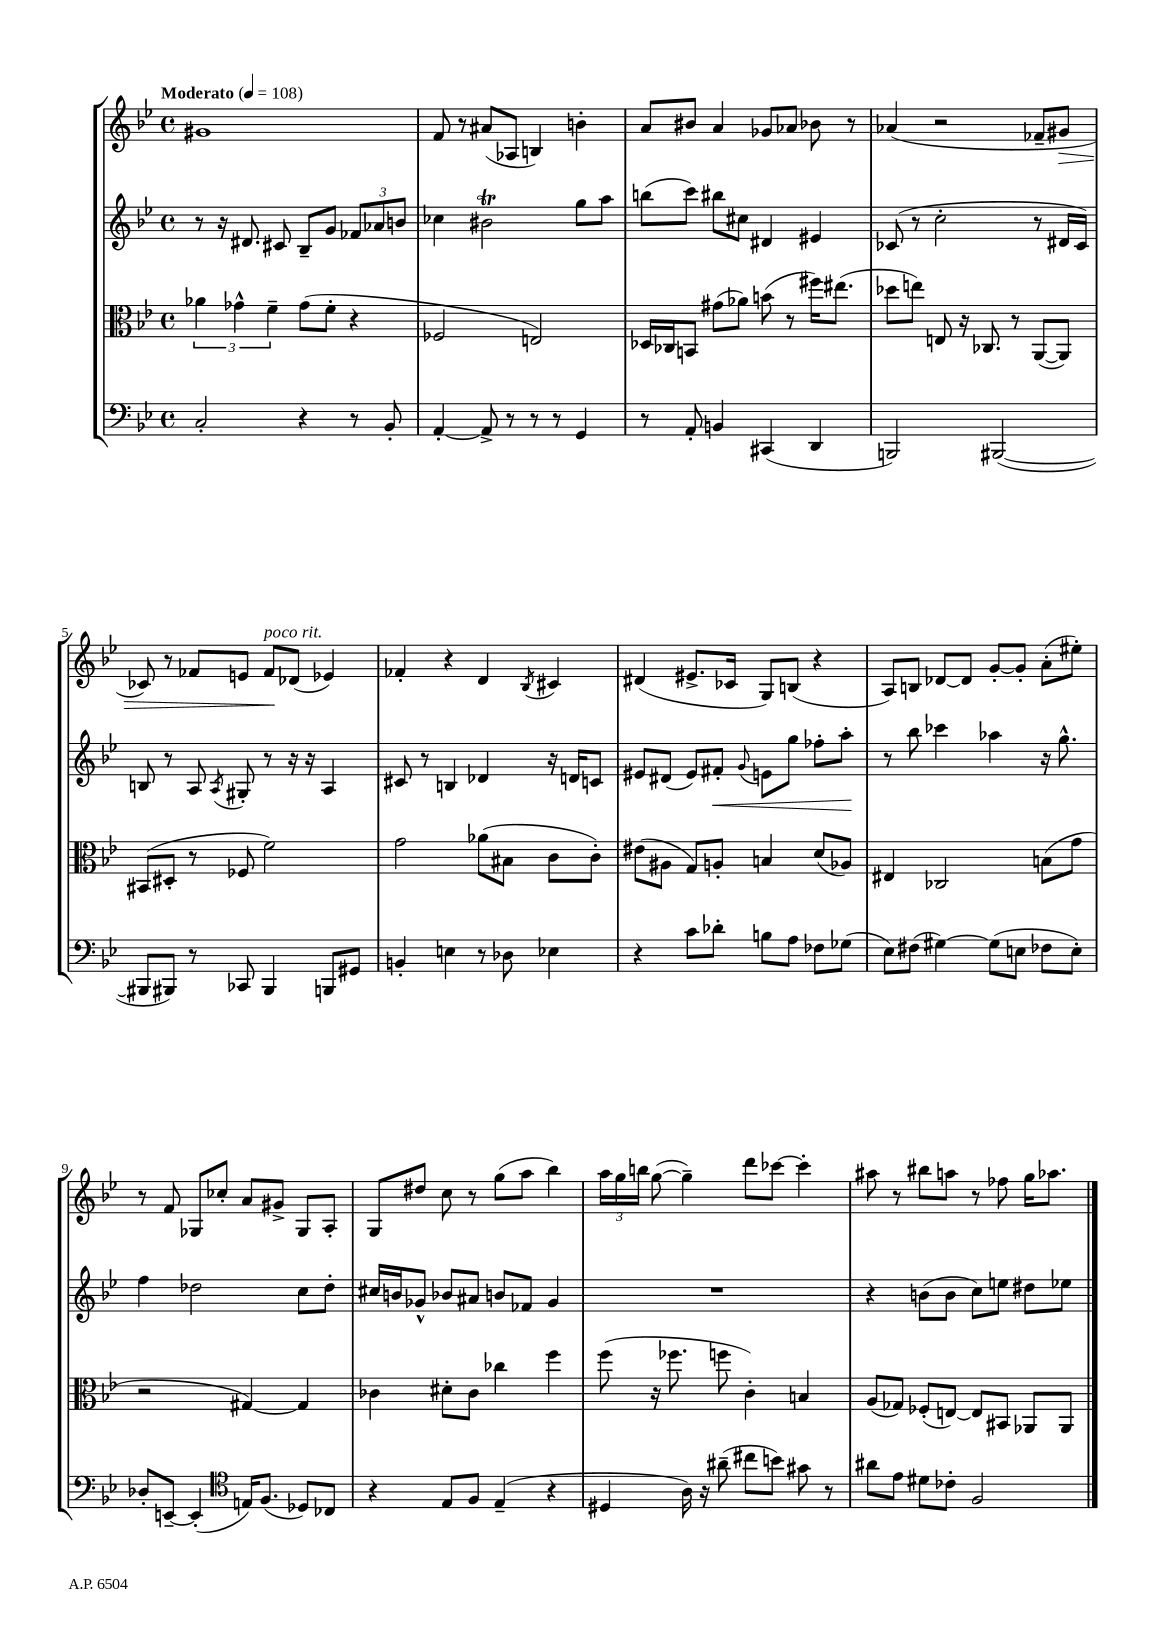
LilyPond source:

<<
\new StaffGroup <<
\new Staff = "s0" {
    \clef treble \key bes \major \defaultTimeSignature \time 4/4 \tempo "Moderato" 4 = 108
    \autoBeamOff gis'1 |
    f'8 r8 ais'8[( aes8] b4) b'4-. |
    a'8[ bis'8] a'4 ges'8[ aes'8] bes'8 r8 |
    aes'4( r2 fes'8[-- gis'8]\> |
    ces'8) r8 fes'8[ e'8] fes'8[\!^\markup { \italic "poco rit." } des'8]( ees'4) |
    fes'4-. r4 d'4 \acciaccatura { bes8 } cis'4 |
    dis'4( eis'8.[-> ces'16] g8[) b8]( r4 |
    a8[) b8] des'8[~ des'8] g'8[~-. g'8]-. a'8[-.( eis''8]-.) |
    r8 f'8 ges8[ ces''8]-. a'8[ gis'8]-> ges8[ a8]-. |
    g8[ dis''8] c''8 r8 g''8[( a''8] bes''4) |
    \tuplet 3/2 { a''16[ g''16 b''16] } g''8~( g''4--) d'''8[ ces'''8]~ ces'''4-. |
    ais''8 r8 bis''8[ a''8] r8 fes''8 g''16[ aes''8.] \bar "|." |
}
\new Staff = "s1" {
    \clef treble \key bes \major \defaultTimeSignature \time 4/4
    \autoBeamOff r8 r16 dis'8. cis'8 bes8[-- g'8] \tuplet 3/2 { fes'8[ aes'8 b'8] } |
    ces''4 bis'2\trill g''8[ a''8] |
    b''8[( c'''8]) bis''8[ cis''8] dis'4 eis'4 |
    ces'8( r8 c''2-. r8 dis'16[ ces'16]) |
    b8 r8 a8 \acciaccatura { a8 } gis8-. r8 r16 r16 a4 |
    cis'8 r8 b4 des'4 r16 d'16[ c'8] |
    eis'8[ dis'8]( eis'8[) fis'8]-.\< \appoggiatura { g'8 } e'8[ g''8] fes''8[-. a''8]-.\! |
    r8 bes''8 ces'''4 aes''4 r16 g''8.-^ |
    f''4 des''2 c''8[ des''8]-. |
    cis''16[ b'16 ges'8]-^ bes'8[ ais'8] b'8[ fes'8] ges'4 |
    R1 |
    r4 b'8[( b'8] c''8[) e''8] dis''8[ ees''8] \bar "|." |
}
\new Staff = "s2" {
    \clef alto \key bes \major \defaultTimeSignature \time 4/4
    \autoBeamOff \tuplet 3/2 { aes'4 ges'4-^ f'4-- } ges'8[( f'8]-. r4 |
    fes2 e2) |
    des16[ ces16 b,8] gis'8[( aes'8]) b'8( r8 fis''16[) eis''8.]( |
    des''8[ e''8]) e8 r16 ces8. r8 a,8[~( a,8]) |
    bis,8[( dis8]-. r8 fes8 f'2) |
    g'2 aes'8[( bis8] c'8[ c'8]-.) |
    eis'8[( ais8] g8[) a8]-. b4 d'8[( aes8]) |
    eis4 ces2 b8[( g'8] |
    r2 gis4~) gis4 |
    ces'4 dis'8[-. ces'8] ces''4 f''4 |
    f''8( r16 fes''8. f''8 c'4-.) b4 |
    a8[( ges8]) fes8[-.( e8]~) e8[ bis,8] aes,8[ aes,8] \bar "|." |
}
\new Staff = "s3" {
    \clef bass \key bes \major \defaultTimeSignature \time 4/4
    \autoBeamOff c2-. r4 r8 bes,8-. |
    a,4~-. a,8-> r8 r8 r8 g,4 |
    r8 a,8-. b,4 cis,4( d,4 |
    b,,2) bis,,2~( |
    bis,,8[ bis,,8]) r8 ces,8 bis,,4 b,,8[ gis,8] |
    b,4-. e4 r8 des8 ees4 |
    r4 c'8[ des'8]-. b8[ a8] fes8[ ges8]( |
    ees8[) fis8]( gis4~) gis8[( e8] fes8[ e8]-.) |
    des8[-. e,8]~-- e,4-.( \clef tenor e16[) f8.]( des8[) ces8] |
    r4 ees8[ f8] ees4--( r4 |
    dis4 a16) r16 ais'8--( cis''8[ b'8]) gis'8 r8 |
    ais'8[ ees'8] dis'8[ ces'8]-. f2 \bar "|." |
}
>>
>>
